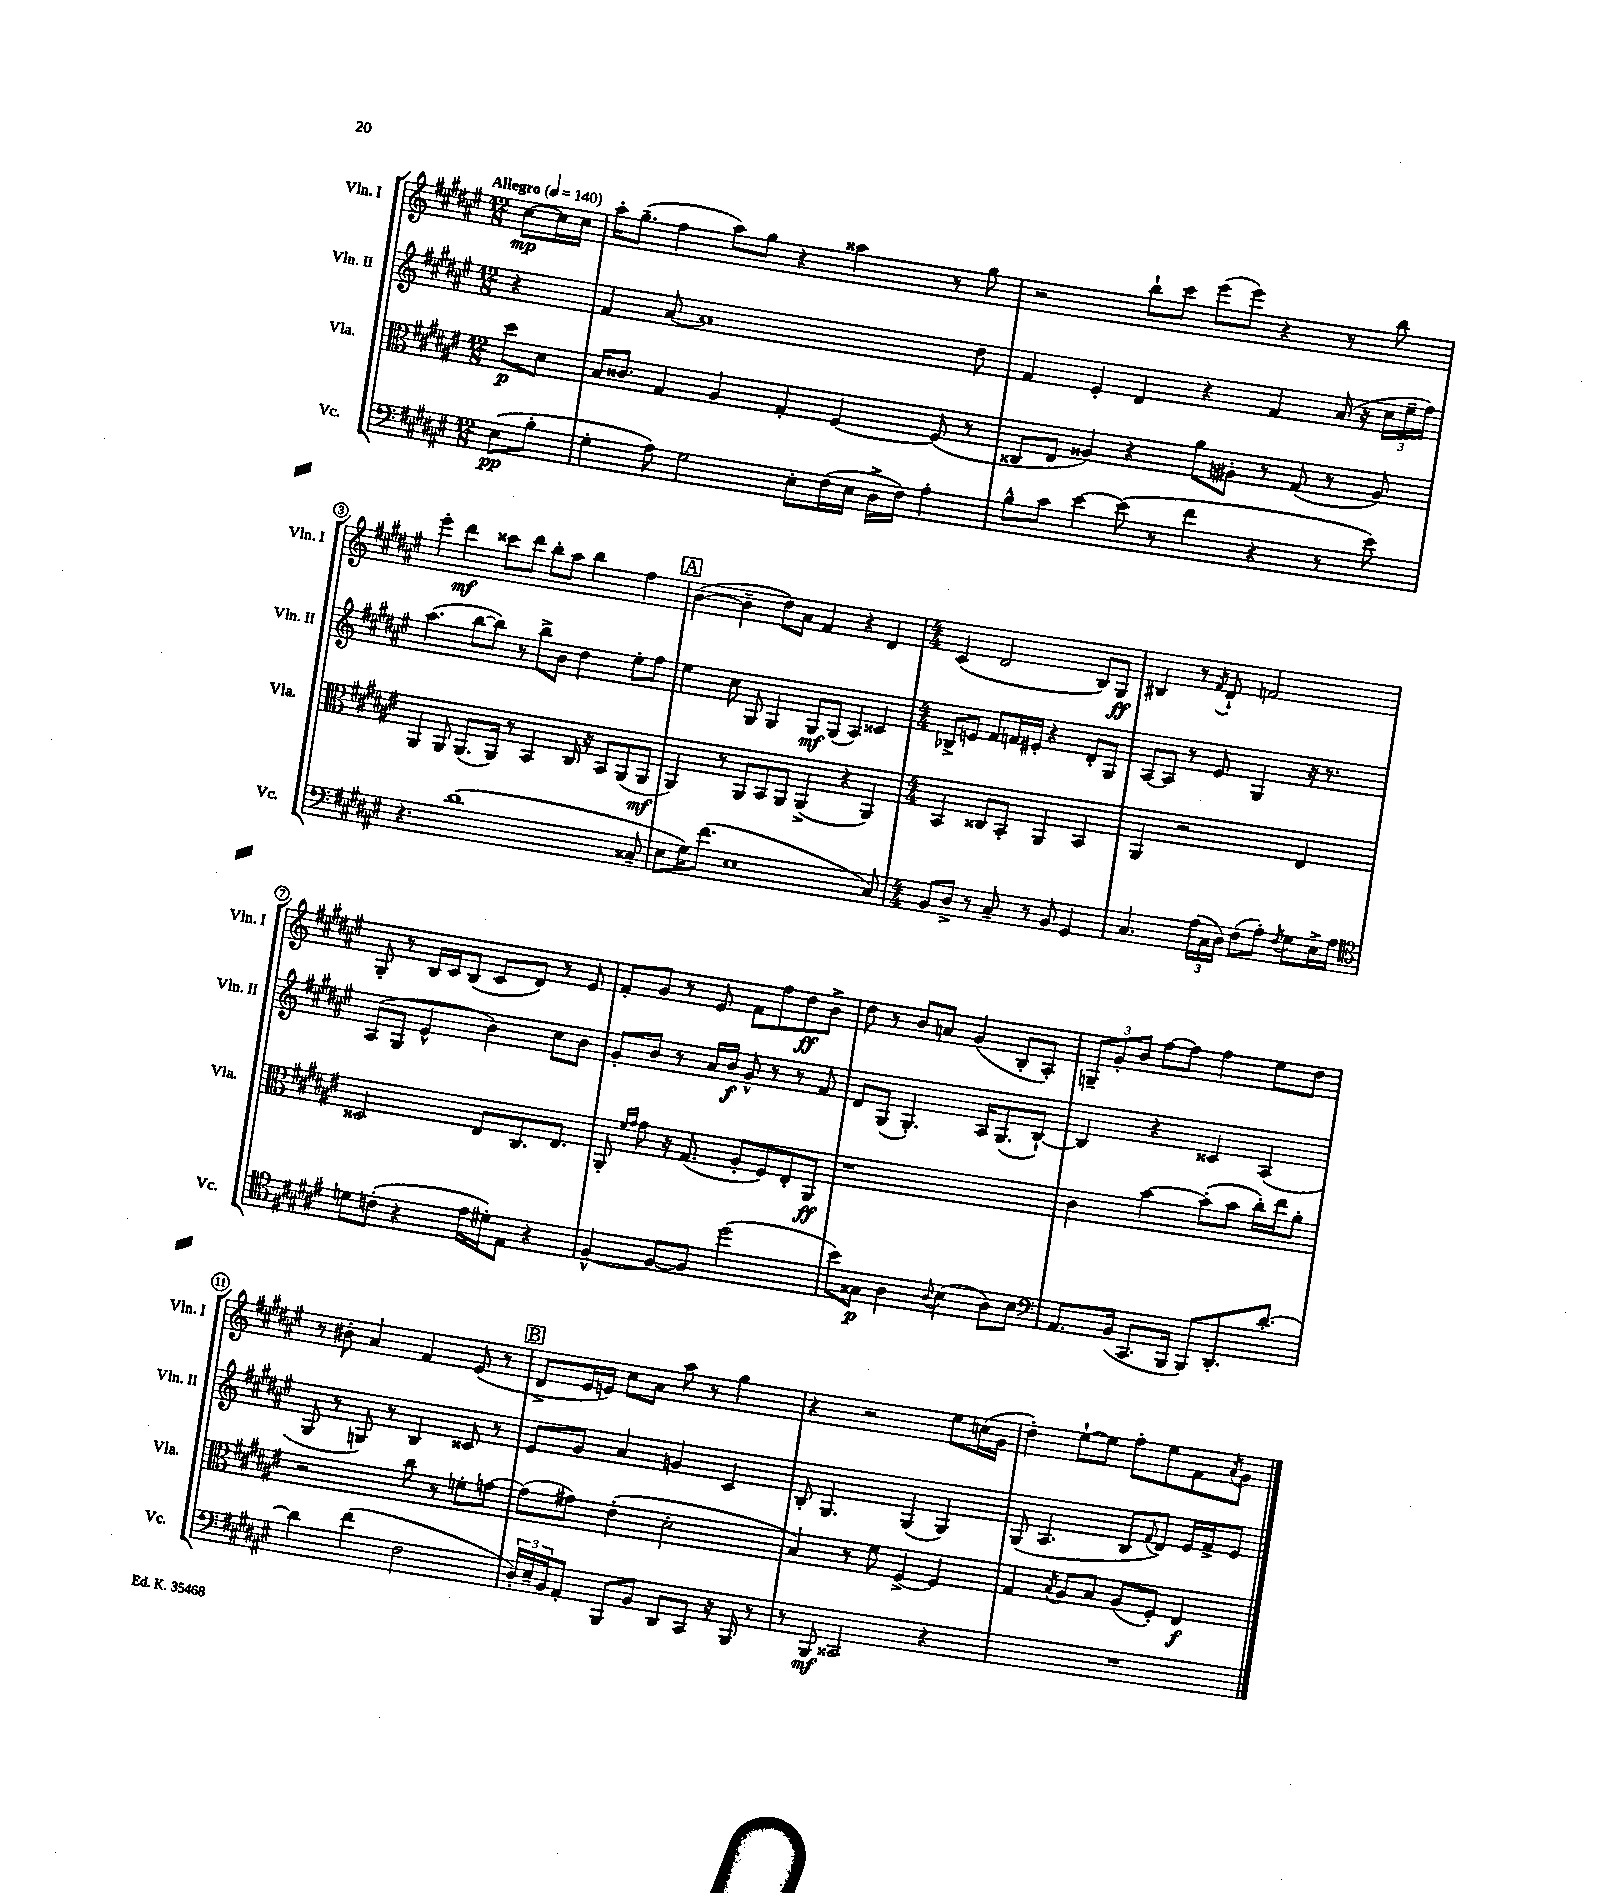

**kern	**dynam	**kern	**dynam	**kern	**dynam	**kern	**dynam
*part4	*part4	*part3	*part3	*part2	*part2	*part1	*part1
*staff4	*staff4	*staff3	*staff3	*staff2	*staff2	*staff1	*staff1
*I"Vc.	*	*I"Vla.	*	*I"Vln. II	*	*I"Vln. I	*
*I'Vc.	*	*I'Vla.	*	*I'Vln. II	*	*I'Vln. I	*
*clefF4	*	*clefC3	*	*clefG2	*	*clefG2	*
*k[f#c#g#d#a#e#]	*	*k[f#c#g#d#a#e#]	*	*k[f#c#g#d#a#e#]	*	*k[f#c#g#d#a#e#]	*
*M12/8	*	*M12/8	*	*M12/8	*	*M12/8	*
*MM140	*	*MM140	*	*MM140	*	*MM140	*
=	=	=	=	=	=	=	=
!	!	!	!	!	!	!LO:TX:a:B:t=Allegro	!
(8E#\L	pp	8dd#\L	p	4r	.	[8cc#\L	mp
8B'\J	.	8d#\J	.	.	.	16cc#\L]	.
.	.	.	.	.	.	16cc#\JJ	.
=1	=1	=1	=1	=1	=1	=1	=1
4G#'\	.	16B/KL	.	4f#/	.	16aa#'\KL	.
.	.	8.c##X/J	.	.	.	(8.gg#~\J	.
8A#\)	.	4G#/	.	[8a#/	.	4ff#\	.
2G#\	.	.	.	1a#]	.	.	.
.	.	4A#/	.	.	.	8aa#\L)	.
.	.	.	.	.	.	8gg#\J	.
.	.	4G#'/	.	.	.	4r	.
8E#'\L	.	.	.	.	.	.	.
(16F#\L	.	[4F#/	.	.	.	4aa##X\	.
16E#\JJ	.	.	.	.	.	.	.
16D#^\LL	.	.	.	.	.	.	.
16F#\JJ)	.	.	.	.	.	.	.
4A#'\	.	(8F#/]	.	.	.	8r	.
.	.	8r	.	8dd#\	.	8gg#\	.
=2	=2	=2	=2	=2	=2	=2	=2
8B^^\L	.	8C##X/L	.	4f#/	.	2r	.
8c#\J	.	8E#/J	.	.	.	.	.
[4e#\	.	4A##X/)	.	4e#'/	.	.	.
(8e#\]	.	4r	.	4d#/	.	8bb`\L	.
8r	.	.	.	.	.	8ccc#\J	.
4f#\	.	8a#\L	.	4r	.	(8eee#\L	.
.	.	8A#X'\J	.	.	.	8eee#\J)	.
4r	.	8r	.	4f#/	.	4r	.
.	.	(8G#/	.	.	.	.	.
8r	.	8r	.	(16a#/	.	8r	.
.	.	.	.	16r	.	.	.
8e#\)	.	8A#/)	.	24cc#\LL	.	8bb\	.
.	.	.	.	24ee#~\	.	.	.
.	.	.	.	24ff#\JJ)	.	.	.
!!LO:LB:g=z
=3	=3	=3	=3	=3	=3	=3	=3
4.r	.	4AA#/	.	(4.aa#\	.	4eee#'\	.
.	.	8AA#/	.	.	.	4ddd#\	mf
(1d#	.	(8.AA#/L	.	[8bb\L	.	.	.
.	.	.	.	8bb\J])	.	8ccc##X\L	.
.	.	16AA#/Jk)	.	.	.	.	.
.	.	8r	.	8r	.	8ddd#\J	.
.	.	4BB/	.	8bb^\L	.	8bb'\L	.
.	.	.	.	8b\J	.	8aa#\J	.
.	.	16C#/	.	4dd#\	.	4bb\	.
.	.	16r	.	.	.	.	.
.	.	8BB/L	.	.	.	.	.
.	.	(8AA#/	.	8ee#'\L	.	4ff#\	.
8C##X~/	.	8AA#/J	mf	8ff#\J	.	.	.
!!LO:REH:place=s1:t=A
=4	=4	=4	=4	=4	=4	=4	=4
8E#\L	.	4AA#/)	.	4ee#\	.	([4b\	.
16G#\K)	.	.	.	.	.	.	.
(8.f#\J	.	.	.	.	.	.	.
.	.	8r	.	8cc#\	.	4b~\]	.
1E#	.	8AA#/L	.	8G#/	.	.	.
.	.	8BB/	.	4G#/	.	8dd#\L)	.
.	.	8AA#/J	.	.	.	8a#\J	.
.	.	(4AA#^/	.	8G#/L	mf	4f#/	.
.	.	.	.	(8G#/J	.	.	.
.	.	4r	.	4A#/)	.	4r	.
.	.	4AA#/)	.	4c##X/	.	4d#/	.
8C#/)	.	.	.	.	.	.	.
=5	=5	=5	=5	=5	=5	=5	=5
*M4/4	*	*M4/4	*	*M4/4	*	*M4/4	*
8BB/L	.	4BB/	.	8B-X^/L	.	(4c#/	.
8D#^/J	.	.	.	8en/J	.	.	.
8r	.	8C##X/L	.	8f#/L	.	2d#/	.
8C#~/	.	8BB'/J	.	16fn/L	.	.	.
.	.	.	.	16e#X'/JJ	.	.	.
8r	.	4AA#/	.	4r	.	.	.
8BB/	.	.	.	.	.	.	.
4GG#/	.	4BB/	.	8d#'/L	.	8B/L)	.
.	.	.	.	8G#/J	.	8G#/J	ff
=6	=6	=6	=6	=6	=6	=6	=6
4.C#/	.	4AA#/	.	[8A#/L	.	4B#X/	.
.	.	.	.	8A#/J]	.	.	.
.	.	2r	.	8r	.	8r	.
.	.	.	.	.	.	8qf#/	.
(24A#\LL	.	.	.	8e#/	.	8d#`/	.
24C#\	.	.	.	.	.	.	.
24D#\JJ)	.	.	.	.	.	.	.
(8F#\L	.	.	.	4G#/	.	2fn/	.
8A#'\J)	.	.	.	.	.	.	.
8qF#/	.	.	.	.	.	.	.
8G#\L	.	4E#/	.	16r	.	.	.
.	.	.	.	8.r	.	.	.
16E#^\L	.	.	.	.	.	.	.
16A#\JJ	.	.	.	.	.	.	.
!!LO:LB:g=z
=7	=7	=7	=7	=7	=7	=7	=7
*clefC4	*	*	*	*	*	*	*
8dn\L	.	2D##X/	.	(8A#/L	.	8G#'/	.
(8cn'\J	.	.	.	8G#/J	.	8r	.
4r	.	.	.	4e#^^/	.	16B/LL	.
.	.	.	.	.	.	16c#/J	.
.	.	.	.	.	.	(8B/J	.
16e#\LL	.	8E#/L	.	4b\)	.	8c#/L	.
16d#X'\J)	.	.	.	.	.	.	.
8E#\J	.	8.C#/	.	.	.	8d#/J)	.
4r	.	.	.	8cc#\L	.	8r	.
.	.	8.E#/J	.	.	.	.	.
.	.	.	.	8b\J	.	8e#/	.
=8	=8	=8	=8	=8	=8	=8	=8
[4F#^^/	.	8AA#'/	.	8g#'/L	.	8f#'/L	.
.	.	16qqf#/LL	.	.	.	.	.
.	.	16qqg#/JJ	.	.	.	.	.
.	.	8g#\	.	8b/J	.	8g#/J	.
8F#/L_	.	16r	.	8r	.	8r	.
.	.	(8.G#/	.	.	.	.	.
8F#/J]	.	.	.	16a#/LL	.	8e#/	.
.	.	.	.	16b/JJ	f	.	.
(2dd#\	.	8A#'/L	.	8g#^^/	.	8f#\L	.
.	.	8F#/)	.	8r	.	8ff#\	.
.	.	8E#'/	.	8r	.	8dd#\	ff
.	.	8AA#/J	ff	8f#/	.	8b^\J	.
=9	=9	=9	=9	=9	=9	=9	=9
8b\L)	.	1r	.	8d#/L	.	8dd#\	.
8G##X\J	p	.	.	(8G#/J	.	8r	.
4A#\	.	.	.	4.G#'/)	.	8b/L	.
.	.	.	.	.	.	8an/J	.
8qqA#/	.	.	.	.	.	.	.
(4B\	.	.	.	.	.	(4g#/	.
.	.	.	.	16A#/KL	.	.	.
.	.	.	.	(8.G#/	.	.	.
8A#\L)	.	.	.	.	.	8B'/L	.
8B\J	.	.	.	[8B`/J)	.	8A#'/J)	.
=10	=10	=10	=10	=10	=10	=10	=10
*clefF4	*	*	*	*	*	*	*
8.AA#/L	.	4c#\	.	4B/]	.	12Gn~/L	.
.	.	.	.	.	.	12g#'/	.
.	.	.	.	.	.	12b/J	.
(16BB/Jk	.	.	.	.	.	.	.
8.CC#/L	.	[4b\	.	4r	.	[8ff#\L	.
.	.	.	.	.	.	8ff#\J]	.
16BBB/Jk	.	.	.	.	.	.	.
8BBB/L)	.	(8b'\L]	.	4c##X/	.	4ff#\	.
8.DD#'/	.	8b\J	.	.	.	.	.
.	.	16cc#'\LL)	.	(4A#/	.	8ee#\L	.
[8.d#'/J	.	16ee#\J	.	.	.	.	.
.	.	8a#'\J	.	.	.	8dd#\J	.
!!LO:LB:g=z
=11	=11	=11	=11	=11	=11	=11	=11
4d#\]	.	2r	.	8G#/	.	8r	.
.	.	.	.	8r	.	8b#X'\	.
(4f#\	.	.	.	8Gn/)	.	4a#/	.
.	.	.	.	8r	.	.	.
2F#\	.	8cc#\	.	4B/	.	4f#/	.
.	.	8r	.	.	.	.	.
.	.	8fn'\L	.	8c##X/	.	(8e#/	.
.	.	[8gn\J	.	8r	.	8r	.
!!LO:REH:place=s1:t=B
=12	=12	=12	=12	=12	=12	=12	=12
24D#'/LL)	.	(8g\L]	.	8e#/L	.	8d#^/L	.
24E#~/	.	.	.	.	.	.	.
24BB/J	.	.	.	.	.	.	.
8AA#'/J	.	8g#X\J)	.	8g#/J	.	16e#/L	.
.	.	.	.	.	.	16en/JJ)	.
8BBB/L	.	(4e#'\	.	4a#/	.	8cc#\L	.
8BB/J	.	.	.	.	.	8a#\J	.
8DD#/L	.	2d#'\	.	4gn/	.	8aa#\	.
8CC#/J	.	.	.	.	.	8r	.
16r	.	.	.	4c#/	.	4gg#\	.
16BBB/	.	.	.	.	.	.	.
8r	.	.	.	.	.	.	.
=13	=13	=13	=13	=13	=13	=13	=13
8r	.	4B/)	.	8B'/	.	4r	.
8BBB/	mf	.	.	4.G#/	.	.	.
2CC##X/	.	8r	.	.	.	2r	.
.	.	8f#\	.	.	.	.	.
.	.	[4F#^/	.	(4G#/	.	.	.
4r	.	4F#/]	.	4G#/)	.	8ee#\L	.
.	.	.	.	.	.	(16ccn\L	.
.	.	.	.	.	.	16g#\JJ	.
=14	=14	=14	=14	=14	=14	=14	=14
1r	.	4G#/	.	(8G#/	.	4dd#'\)	.
.	.	.	.	4.A#/	.	.	.
.	.	8qB/	.	.	.	.	.
.	.	8A#/L	.	.	.	[8ee#`\L	.
.	.	8B/J	.	.	.	8ee#\J]	.
.	.	(8A#/L	.	8B/L	.	8ff#'\L	.
.	.	.	.	8qqf#/	.	.	.
.	.	8F#'/J)	.	8d#/J)	.	8ee#\	.
.	.	4E#/	f	16e#/LL	.	8f#\	.
.	.	.	.	16f#^/J	.	.	.
.	.	.	.	.	.	8qa#/	.
.	.	.	.	8e#/J	.	8g#\J	.
==	==	==	==	==	==	==	==
*-	*-	*-	*-	*-	*-	*-	*-
